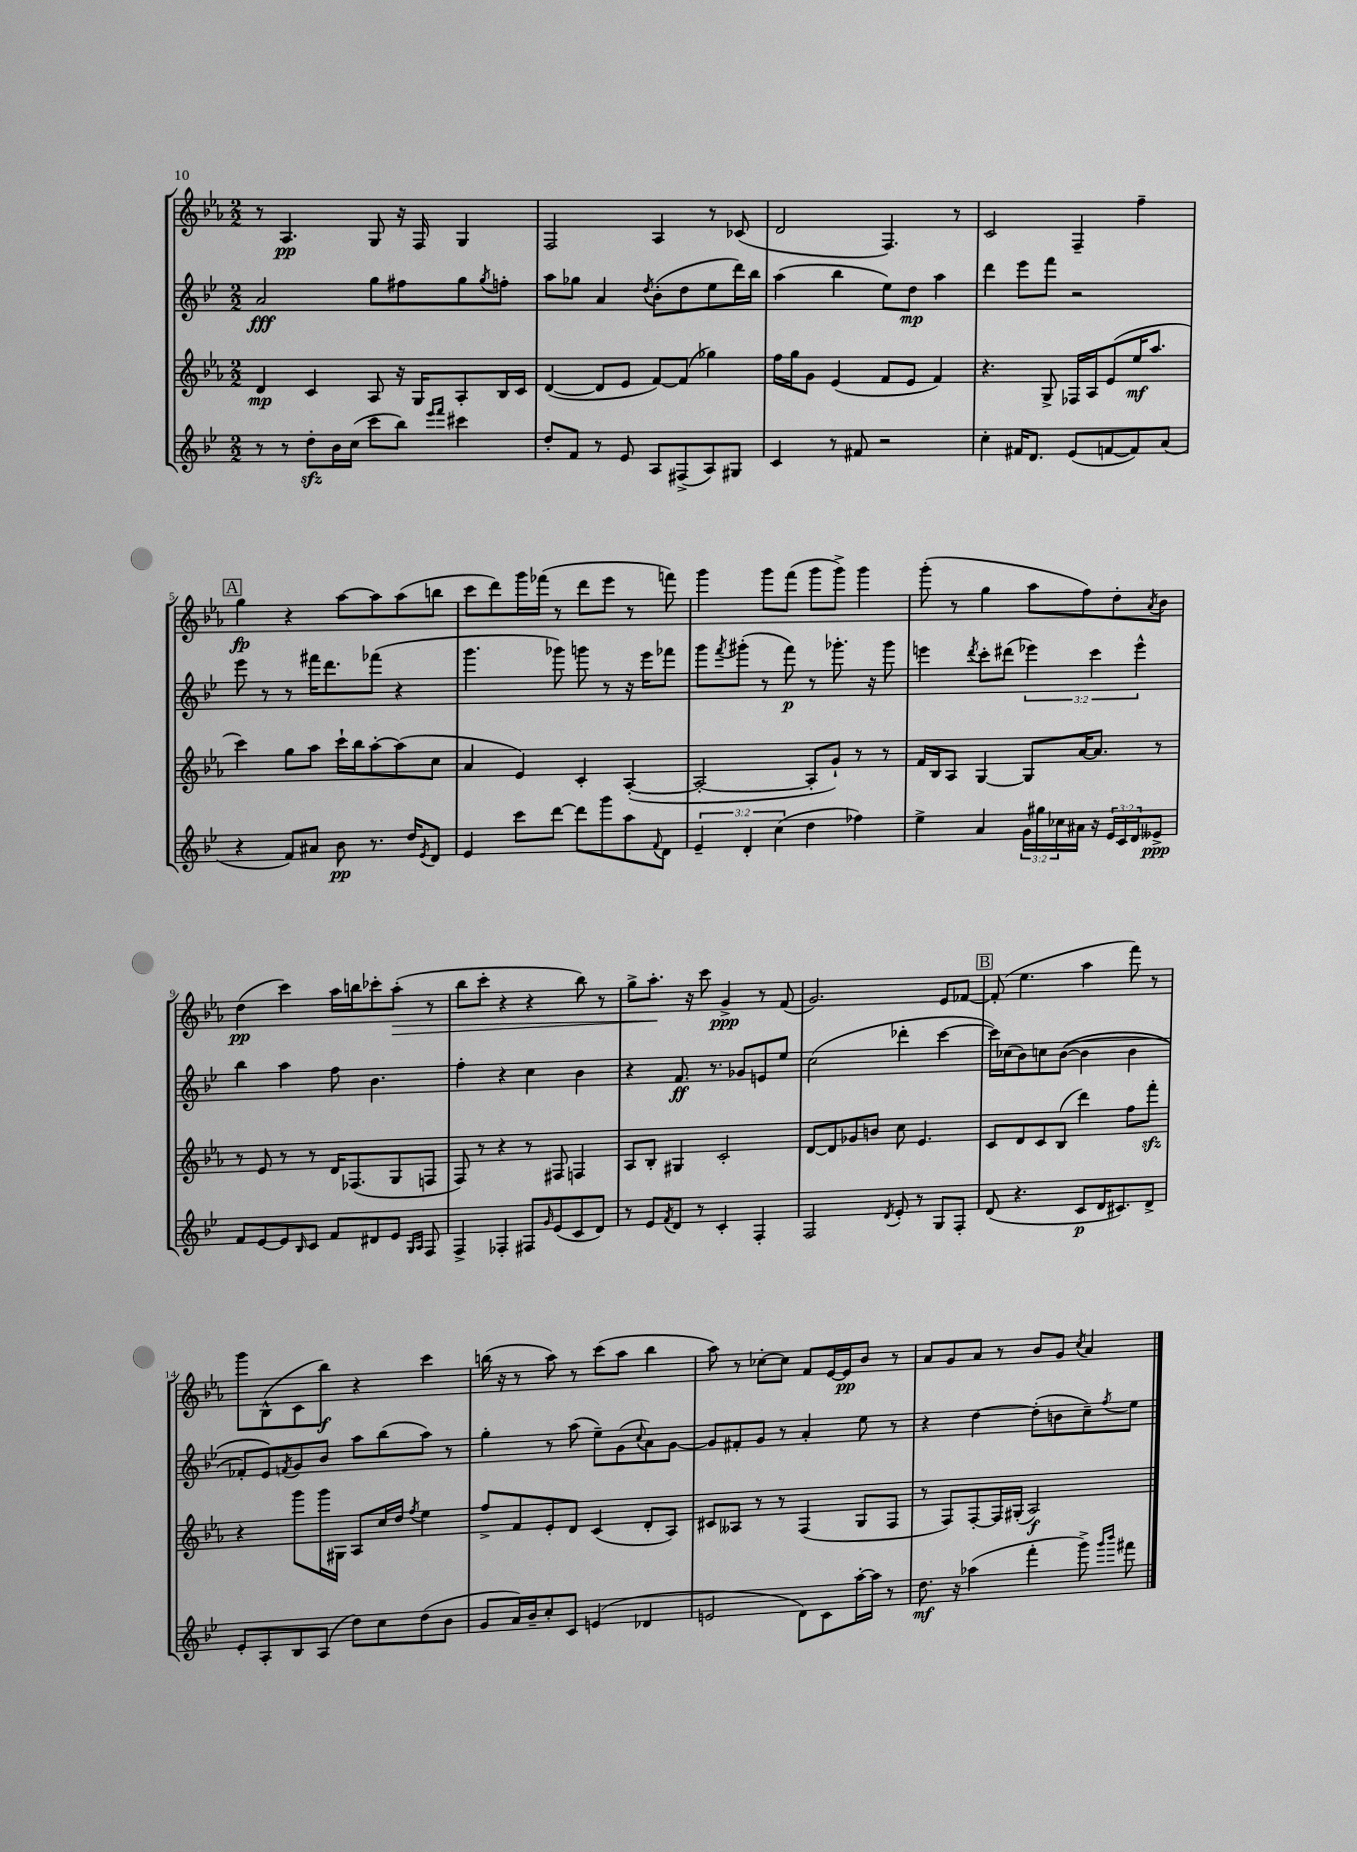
<<
\new StaffGroup <<
\new Staff = "s0" {
    \clef treble \key ees \major \numericTimeSignature \time 2/2
    r8 aes4.\pp g8 r16 f16 g4 |
    f2 aes4 r8 ces'8( |
    d'2 f4.) r8 |
    c'2 f4-- f''4-- |
    \mark \markup { \box "A" } g''4\fp r4 aes''8~ aes''8 aes''8( b''8 |
    c'''8 d'''8) g'''16 fes'''16( r8 d'''8 ees'''8 r8 f'''8) |
    g'''4 g'''8 f'''8( g'''8 g'''8->) g'''4 |
    g'''8-.( r8 g''4 aes''8 f''8) d''8-. \acciaccatura { aes'8 } bes'8 |
    d''4\pp( c'''4) aes''16 b''16 ces'''8-. aes''8-.\>( r8 |
    bes''8 c'''8-. r4 r4 bes''8) r8 |
    g''8-> aes''8.-.\! r16 c'''8 g'4->\ppp r8 f'8( |
    g'2.) ees'8 fes'8~ |
    \mark \markup { \box "B" } fes'8-.( ees''4. aes''4 f'''8) r8 |
    g'''8 bes8-^( c'8 bes''8\f) r4 c'''4 |
    b''16( r16 r8 aes''8) r8 c'''8( aes''8 b''4 |
    aes''8) r8 ces''8~-. ces''8 f'8 ees'16~ ees'16\pp bes'8 r8 |
    aes'8 g'8 aes'8 r8 bes'8 g'8 \acciaccatura { c''8 } aes'4 \bar "|." |
}
\new Staff = "s1" {
    \clef treble \key bes \major \numericTimeSignature \time 2/2 \override Staff.TupletNumber.text = #tuplet-number::calc-fraction-text
    a'2\fff g''8 fis''8 g''8 \acciaccatura { g''8 } f''8-. |
    a''8 ges''8 a'4 \acciaccatura { d''8 } bes'8-.( d''8 ees''8 d'''16) bes''16 |
    a''4( bes''4 ees''8) d''8\mp a''4 |
    d'''4 ees'''8 f'''8 r2 |
    \mark \markup { \box "A" } ees'''8 r8 r8 fis'''16 d'''8. fes'''8( r4 |
    g'''4. ges'''8) g'''8 r8 r16 ees'''16 fes'''8 |
    g'''8 \acciaccatura { f'''8 } gis'''8-.( r8 f'''8\p) r8 ges'''8.-. r16 ges'''8 |
    e'''4 \acciaccatura { d'''8 } c'''8-. dis'''8( \tuplet 3/2 { ees'''4) c'''4 ees'''4-^ } |
    bes''4 a''4 f''8 bes'4. |
    f''4-. r4 c''4 bes'4 |
    r4 f'8.\ff r8. ges'8 e'8 ees''8 |
    c''2( des'''4-. c'''4~ |
    \mark \markup { \box "B" } c'''16) ces''16( bes'8) c''8 bes'8~(\( bes'4 bes'4 |
    fes'8-.) ees'8\) \acciaccatura { f'8 } g'8 bes'8 a''8 bes''8( a''8) r8 |
    g''4-. r8 a''8( ees''8--) g'8( \appoggiatura { c''8 } a'8) g'8~ |
    g'8 fis'8-. g'8 r8 a'4-. ees''8 r8 |
    r4 d''4~ d''8-.( b'8 c''8--) \acciaccatura { f''8 } ees''8 \bar "|." |
}
\new Staff = "s2" {
    \clef treble \key ees \major \numericTimeSignature \time 2/2
    d'4\mp c'4 aes8 r16 g16 aes8-. bes16 c'16 |
    d'4~( d'8 ees'8 f'8~) f'8( ges''4) |
    f''16 g''16 g'8 ees'4( f'8 ees'8 f'4) |
    r4. g8-> fes16 aes16 ees'8( ees''16\mf aes''8. |
    \mark \markup { \box "A" } c'''4) g''8 aes''8 c'''16-! bes''16 aes''8~-. aes''8( c''8 |
    aes'4 ees'4) c'4-. aes4~-.( |
    aes2~-. aes8-. g'8-!) r8 r8 |
    f'16 bes16 aes8 g4~ g8 aes'16~ aes'8. r8 |
    r8 ees'8 r8 r8 d'16 fes8.( g8 f8 |
    f8) r8 r4 r8 fis8 f4 |
    aes8 bes8-. gis4 c'2-. |
    d'8~ d'8 ges'8 b'8 c''8 ees'4. |
    \mark \markup { \box "B" } c'8 d'8 c'8 bes8( d'''4) f''8 f'''8-.\sfz |
    r4 g'''8 g'''16 gis16 aes8 c''16 d''16 \acciaccatura { f''8 } ees''4 |
    f''8-> f'8 ees'8-. d'8 c'4( d'8-. aes8) |
    cis'8 aeses8 r8 r8 f4( g8 f8 |
    r8 f8) f8~-. f16 gis16-.( aes2\f) \bar "|." |
}
\new Staff = "s3" {
    \clef treble \key bes \major \numericTimeSignature \time 2/2 \override Staff.TupletNumber.text = #tuplet-number::calc-fraction-text
    r8 r8 d''8-.\sfz bes'16 c''16( c'''8 bes''8) \grace { ees'''16 f'''16 } cis'''4 |
    d''8-. f'8 r8 ees'8 a8 fis8->( a8) gis8 |
    c'4 r8 fis'8 r2 |
    c''4-. fis'16 d'8. ees'8( f'8~ f'8) a'8( |
    \mark \markup { \box "A" } r4 f'8) ais'8 bes'8\pp r8. d''16 \acciaccatura { ees'8 } d'8 |
    ees'4 c'''8 d'''8~ d'''8 g'''8 a''8 \appoggiatura { f'8 } d'8 |
    \tuplet 3/2 { ees'4-- d'4-. c''4( } d''4 fes''4) |
    ees''4-> a'4 \tuplet 3/2 { g'16 gis''16 ces''16 } ais'16 r16 \tuplet 3/2 { ees'16 c'16 d'16 } eeses'8->\ppp |
    f'8 ees'8~ ees'8 \grace { bes16 } c'8 f'8 dis'8 ees'8 \grace { g16 a16 } f8 |
    f4-> fes4-. fis8 \grace { g'16 } ees'8( c'8 d'8) |
    r8 ees'8 \acciaccatura { f'8 } d'8 r8 c'4-. f4-. |
    f2 \acciaccatura { d'8 } ees'8-. r8 g8 f8-. |
    \mark \markup { \box "B" } d'8( r4. c'8\p d'16 cis'8.) d'8-> |
    ees'8-. a8-. bes8 a8( d''8) c''8 d''8( bes'8 |
    g'8 a'16) bes'16-- c''8-. c'8 e'4( des'4 |
    e'2 d'8) c'8 a''16~-. a''16 r8 |
    d''8.\mf r16 aes''4( f'''4-. g'''8->) \grace { g'''16 bes'''16 } fis'''8 \bar "|." |
}
>>
>>
